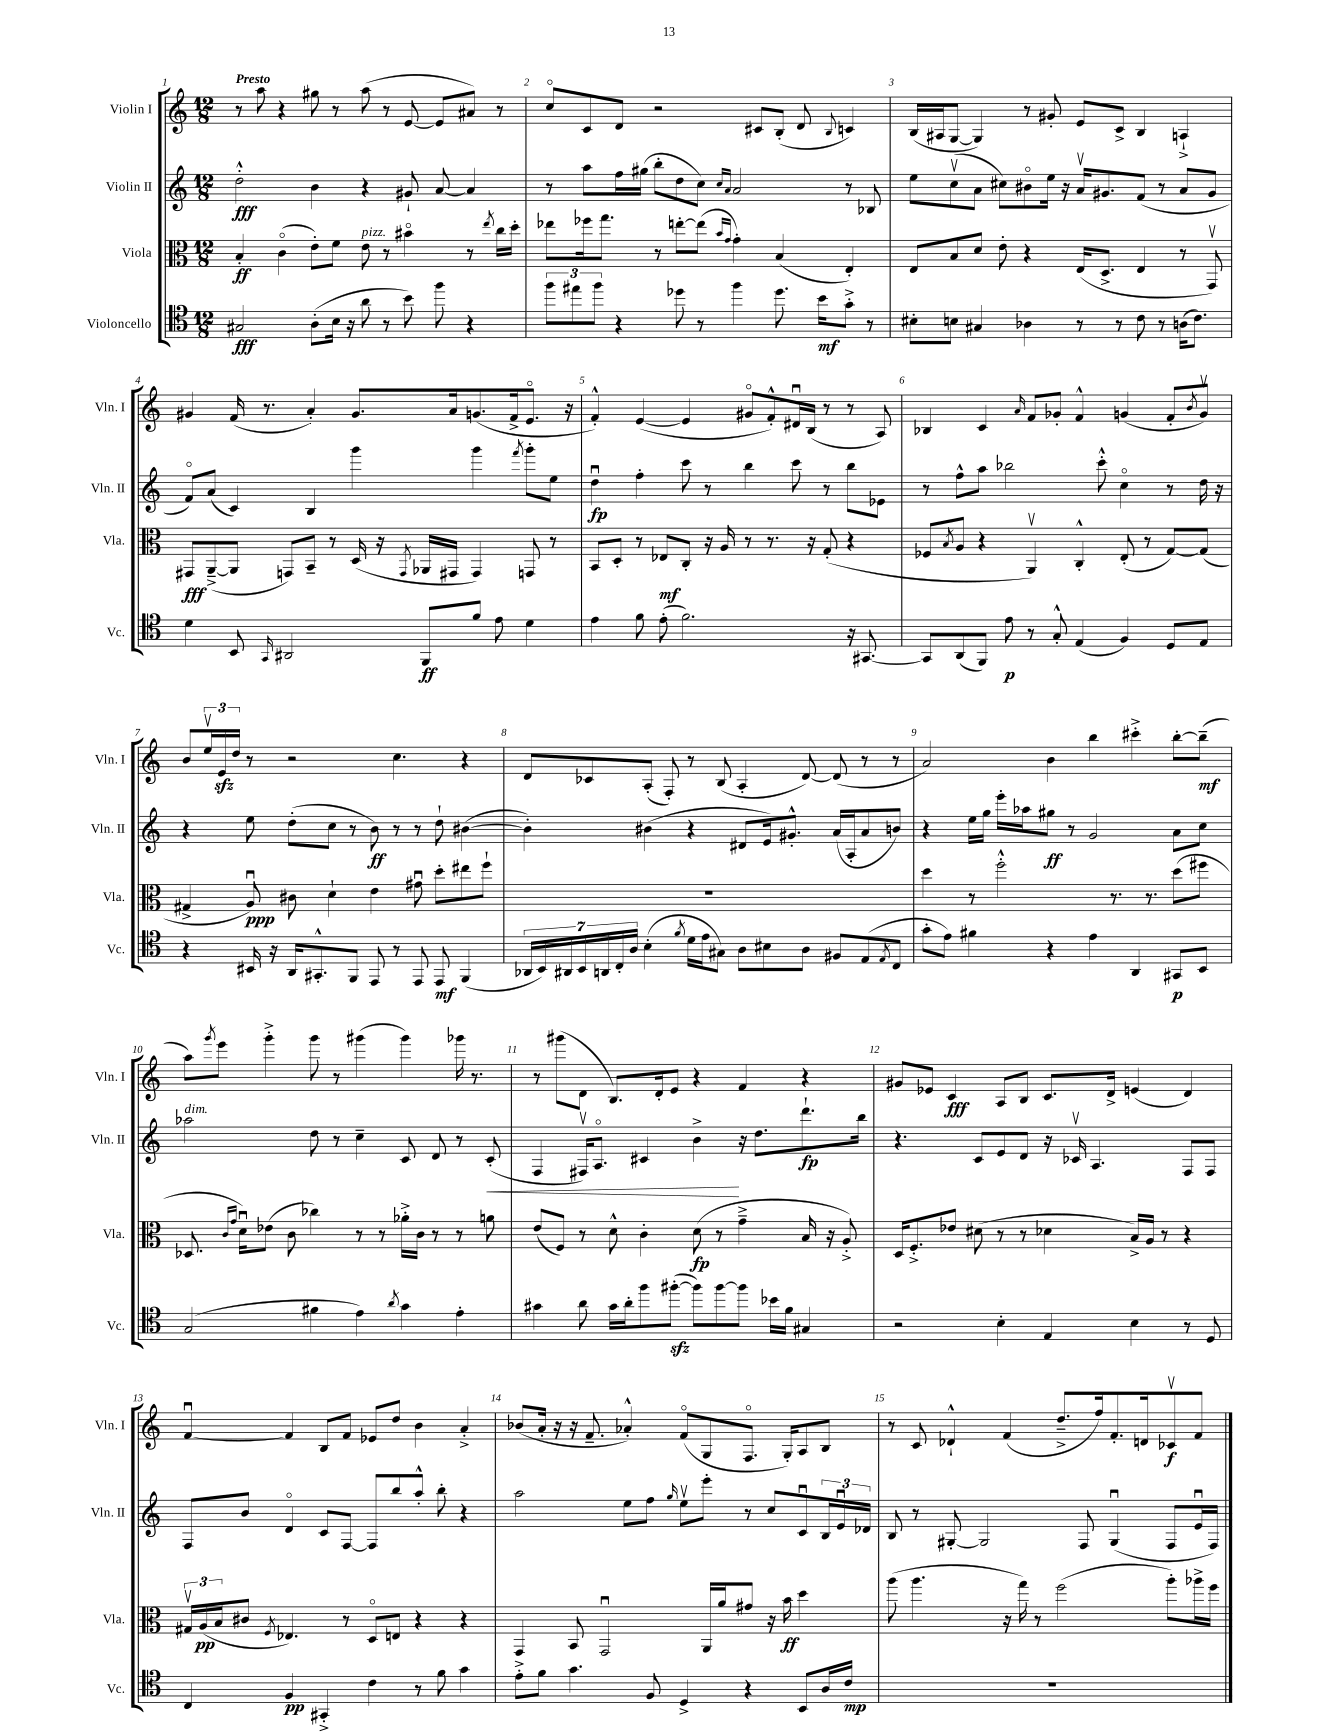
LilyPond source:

<<
\new StaffGroup <<
\new Staff = "s0" \with { instrumentName = "Violin I" shortInstrumentName = "Vln. I" } {
    \clef treble \key c \major \numericTimeSignature \time 12/8 \tempo "Presto"
    r8 a''8 r4 gis''8 r8 a''8( r8 e'8~ e'8 ais'8) r8 |
    c''8\flageolet c'8 d'8 r2 cis'8 b8-.( d'8 \appoggiatura { b8 } c'4) |
    b16( ais16 g8~ g4) r8 gis'8-. e'8 c'8-> b4 a4-!-> |
    gis'4 f'16( r8. a'4-.) gis'8. a'16 g'8.( f'16-> e'8.\flageolet r16 |
    f'4-.-^) e'4~( e'4 gis'8\flageolet f'8-.-^) dis'16\downbow b16( r8 r8 a8) |
    bes4 c'4 \grace { a'16 } f'8 ges'8-. f'4-^ g'4( f'8-. \acciaccatura { b'8 } g'8\upbow) |
    b'8 \tuplet 3/2 { e''16\upbow e'16\sfz d''16 } r8 r2 c''4. r4 |
    d'8 ces'8 a8-.( f8-.) r8 b8( a4-. d'8~) d'8( r8 r8 |
    a'2) b'4 b''4 cis'''4-.-> b''8~-. b''8--\mf( |
    a''8) \acciaccatura { g'''8 } e'''8 g'''4-.-> g'''8 r8 gis'''4( gis'''4) ges'''16 r8. |
    r8 gis'''8( d'8 b8.) d'16-. e'8 r4 f'4 r4 |
    gis'8 ees'8 c'4\fff a8 b8 c'8. d'16-> e'4( d'4) |
    f'4~\downbow f'4 b8 f'8 ees'8 d''8 b'4 a'4-.-> |
    bes'8( a'16-. r16 r16 f'8.-- aes'4-.-^) f'8\flageolet( g8 f8.\flageolet g16-.) a8 b8 |
    r8 c'8 des'4-!-^ f'4( d''8.---> f''16) f'8.-. d'16 ces'8\upbow\f f'8 \bar "|." |
}
\new Staff = "s1" \with { instrumentName = "Violin II" shortInstrumentName = "Vln. II" } {
    \clef treble \key c \major \numericTimeSignature \time 12/8
    d''2-.-^\fff b'4 r4 gis'8-! a'8~ a'4 |
    r8 a''8 f''16 gis''16( b''8-. d''8 c''8) \grace { c''16 a'16 } a'2 r8 bes8 |
    e''8 c''8\upbow( a'8 cis''8) bis'8\flageolet e''16 r16 a'16\upbow gis'8. f'8( r8 a'8 gis'8 |
    f'8\flageolet) a'8( c'4) b4 g'''4 g'''4 \acciaccatura { f'''8 } g'''8-. e''8 |
    d''4\downbow\fp f''4-. c'''8 r8 b''4 c'''8 r8 b''8 ees'8 |
    r8 f''8-^ a''8 bes''2 c'''8-.-^ c''4\flageolet r8 d''16 r16 |
    r4 e''8 d''8-.( c''8 r8 b'8\ff) r8 r8 d''8-! bis'4~( |
    bis'4-.) bis'4( r4 dis'8 e'16) gis'8.-.-^ a'16( a16-. a'8 b'8) |
    r4 e''16 g''16 e'''16-. aes''16 gis''8\ff r8 g'2 a'8 c''8 |
    aes''2^\markup { \italic "dim." } d''8 r8 c''4-- c'8 d'8 r8 c'8-.\<( |
    f4 fis16\upbow) a8.\flageolet cis'4 b'4->\! r16 d''8. d'''8.-!\fp b''16 |
    r4. c'8 e'8 d'8 r16 ces'16\upbow a4. f8 f8 |
    f8 b'8 d'4\flageolet c'8 f8~ f8 b''8 a''8-.-^ b''8-. r4 |
    a''2 e''8 f''8 \grace { g''16 } e''8\upbow e'''8-. r8 c''8 c'8\downbow \tuplet 3/2 { b16 e'16\downbow des'16 } |
    b8 r8 gis8~-. gis2 f8 gis4\downbow( f8 e'16\downbow f16) \bar "|." |
}
\new Staff = "s2" \with { instrumentName = "Viola" shortInstrumentName = "Vla." } {
    \clef alto \key c \major \numericTimeSignature \time 12/8
    b4-.\ff c'4\flageolet( e'8-.) f'8 e'8^\markup { \italic "pizz." } r8 bis'4\flageolet r8 \acciaccatura { e''8 } c''16 d''16-. |
    ees''8 fes''16 g''8. r8 e''8~-. e''8( \grace { b'16 g'16 } g'4-.) b4( e4-.) |
    e8 b8 d'8 e'8-. r4 e16( d8.-> e4 r8 g,8\upbow) |
    gis,8\fff a,8~--->( a,8 g,8) b,8-- r8 d16( r16 \acciaccatura { g,8 } aes,16 gis,16 gis,4) g,8 r8 |
    b,8 d8-. r8 ees8\mf c8-. r16 a16 r8 r8. r16 g8-.( r4 |
    fes8 \acciaccatura { b8 } a8 r4 a,4\upbow) c4-.-^ e8-.( r8 g8~) g8( |
    gis4-> a8\downbow\ppp) cis'8 d'4-! e'4 gis'8\downbow d''8-. eis''8 f''8-! |
    R1. |
    d''4 r8 f''2-.-^ r8. r8. d''8( fis''8 |
    des8. \grace { c'16 g'16 } d'16\downbow) ees'8( c'8 ces''4) r8 r8 aes'16-.-> c'16 r8 r8 a'8 |
    e'8( f8) r8 d'8-^ c'4-. d'8\fp( r8 g'4---> b16 r16 a8-.->) |
    d16 f8.-.-> ees'8 dis'8( r8 r8 des'4 b16->) a16 r8 r4 |
    \tuplet 3/2 { gis16\upbow a16\pp( b16 } cis'8 \acciaccatura { f8 } ees4.) r8 d8\flageolet e8 r4 r4 |
    g,4 b,8 g,2\downbow a,16 a'16 gis'8 r16 b'16\ff d''4 |
    a''8( a''4. r16 g''16) r8 f''2( a''8-.) aes''16-> f''16 \bar "|." |
}
\new Staff = "s3" \with { instrumentName = "Violoncello" shortInstrumentName = "Vc." } {
    \clef tenor \key c \major \numericTimeSignature \time 12/8
    gis2\fff a8-.( b16 r16 a'8 r8 b'8) f''8 r4 |
    \tuplet 3/2 { f''8 eis''8 f''8 } r4 des''8 r8 f''4 des''8. b'16\mf g'8-.-> r8 |
    bis8-. b8 gis4 aes4 r8 r8 c'8 r8 a16( c'8.) |
    d'4 b,8 \grace { g,16 } ais,2 f,8\ff f'8 e'8 d'4 |
    e'4 f'8 e'8-.( f'2.) r16 gis,8.~ |
    gis,8 a,8( f,8) e'8\p r8 g8-.-^ e4( f4) d8 e8 |
    r4 bis,16 r16 a,16 gis,8.-.-^ f,8 e,8 r8 e,8 e,8\mf f,4( |
    \tuplet 7/4 { aes,16 b,16) ais,16 b,16 a,16 c16-. a16 } b4-.( \acciaccatura { f'8 } d'16 e'16 gis8) a8 bis8 a8 fis8 e8( \acciaccatura { e8 } c8 |
    g'8-. e'8) fis'4 r4 e'4 a,4 gis,8\p b,8 |
    g2( fis'4 e'4) \acciaccatura { a'8 } g'4 e'4-. |
    gis'4 a'8 gis'16 a'16-. f''8 fis''8~-.\sfz( fis''8) fis''8~ fis''8 bes'16 f'16 gis4 |
    r2 b4-. e4 b4 r8 d8 |
    c4 f4\pp gis,4-.-> c'4 r8 f'8 g'4 |
    e'8-.-> f'8 g'4. f8 d4-> r4 b,8 a16 c'16\mp |
    R1. \bar "|." |
}
>>
>>
\layout { \context { \Score \override BarNumber.break-visibility = ##(#f #t #t) barNumberVisibility = #all-bar-numbers-visible } }
